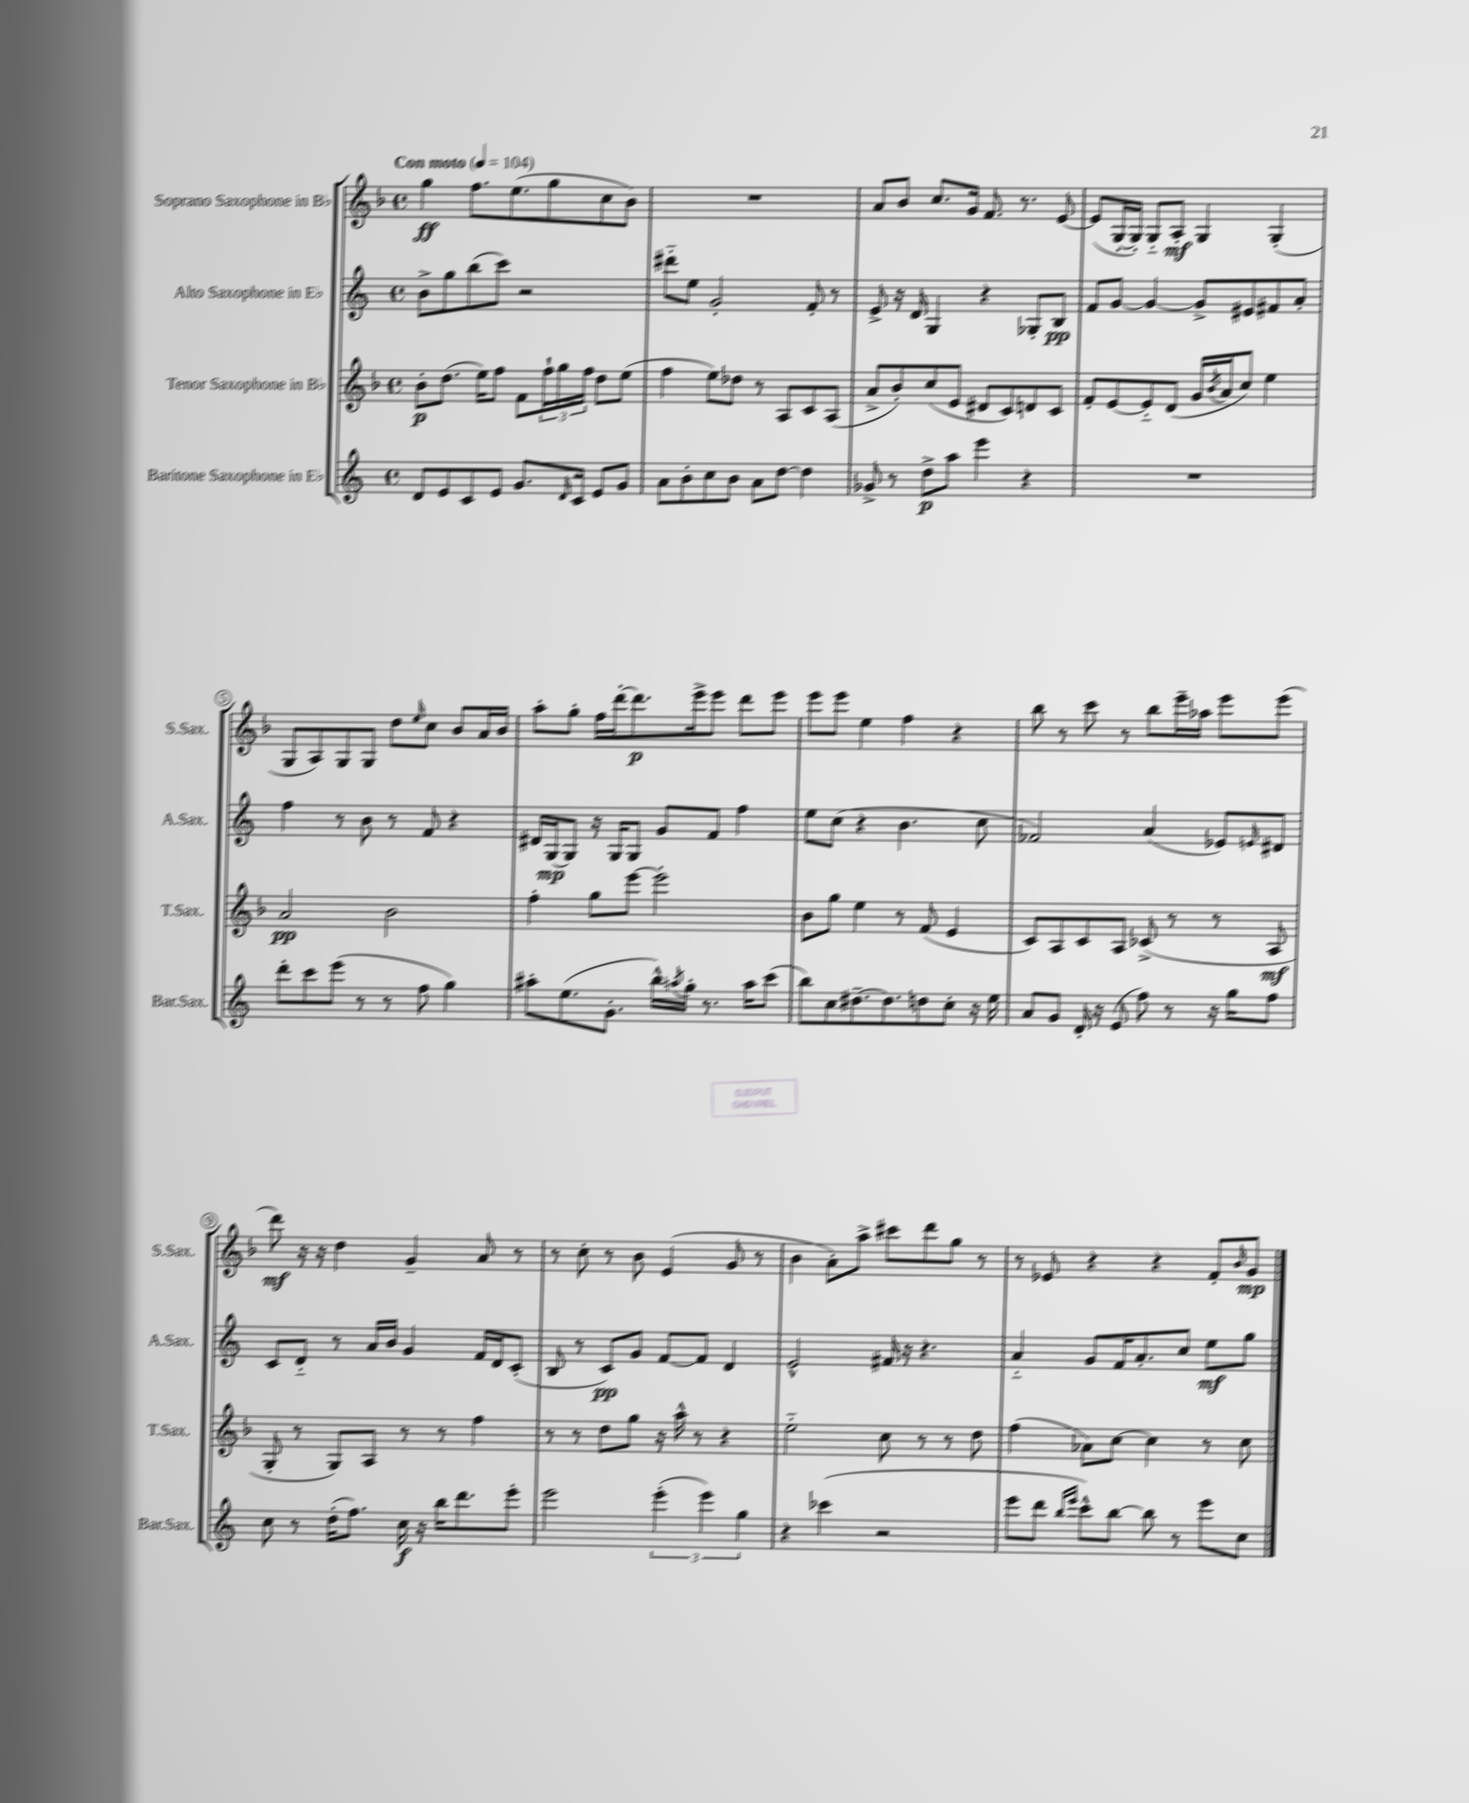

**kern	**dynam	**kern	**dynam	**kern	**dynam	**kern	**dynam
*part4	*part4	*part3	*part3	*part2	*part2	*part1	*part1
*staff4	*staff4	*staff3	*staff3	*staff2	*staff2	*staff1	*staff1
*I"Baritone Saxophone in E♭	*	*I"Tenor Saxophone in B♭	*	*I"Alto Saxophone in E♭	*	*I"Soprano Saxophone in B♭	*
*I'Bar.Sax.	*	*I'T.Sax.	*	*I'A.Sax.	*	*I'S.Sax.	*
*clefG2	*	*clefG2	*	*clefG2	*	*clefG2	*
*k[]	*	*k[b-]	*	*k[]	*	*k[b-]	*
*M4/4	*	*M4/4	*	*M4/4	*	*M4/4	*
*met(c)	*	*met(c)	*	*met(c)	*	*met(c)	*
*MM104	*	*MM104	*	*MM104	*	*MM104	*
=1	=1	=1	=1	=1	=1	=1	=1
!	!	!	!	!	!	!LO:TX:a:B:t=Con moto	!
8d/L	.	8b-'\L	p	8b^\L	.	4gg\	ff
8e/	.	(8.dd\J	.	8gg\	.	.	.
8c/	.	.	.	(8bb\	.	8.ff\L	.
.	.	16ee\KL)	.	.	.	.	.
8e/J	.	8ff\J	.	8ccc\J)	.	.	.
.	.	.	.	.	.	(8.ee\	.
8.g/L	.	8f\L	.	2r	.	.	.
.	.	24ff`\L	.	.	.	8gg\	.
.	.	24gg\	.	.	.	.	.
16qqd/	.	.	.	.	.	.	.
16c/Jk	.	.	.	.	.	.	.
.	.	24ff\JJ	.	.	.	.	.
8e/L	.	8dd\L	.	.	.	8cc\	.
8g/J	.	(8ee\J	.	.	.	8b-\J)	.
=2	=2	=2	=2	=2	=2	=2	=2
8a\L	.	4ff\	.	8ddd#X\L	.	1r	.
8b'\	.	.	.	8ee\J	.	.	.
8cc\	.	8ee\L)	.	2g'/	.	.	.
8b\J	.	8dd-X\J	.	.	.	.	.
8a\L	.	8r	.	.	.	.	.
[8dd\J	.	8A/L	.	.	.	.	.
4dd\]	.	8c/	.	8f'/	.	.	.
.	.	(8A/J	.	8r	.	.	.
=3	=3	=3	=3	=3	=3	=3	=3
8g-X^/	.	8a^/L	.	8e^/	.	8a/L	.
8r	.	8b-'/)	.	16r	.	8b-/J	.
.	.	.	.	16d/	.	.	.
8dd^\L	p	(8cc/	.	4G/	.	8.cc/L	.
8aa\J	.	8e/J	.	.	.	.	.
.	.	.	.	.	.	16g/Jk	.
4eee\	.	8d#X/L	.	4r	.	8.f/	.
.	.	8c/)	.	.	.	.	.
.	.	.	.	.	.	8.r	.
4r	.	8dn/	.	8G-X'/L	.	.	.
.	.	8c/J	.	8B/J	pp	[8e/	.
=4	=4	=4	=4	=4	=4	=4	=4
1r	.	8f'/L	.	8f/L	.	(8e/L]	.
.	.	[8e/	.	[8g/J	.	[16G'/L	.
.	.	.	.	.	.	16G'/JJ])	.
.	.	8e/]	.	4g/_	.	8G/L	.
.	.	(8d/J	.	.	.	8A'/J	mf
.	.	16g/LL	.	8g^/L]	.	4G/	.
.	.	8qb-/	.	.	.	.	.
.	.	16a/J	.	.	.	.	.
.	.	8cc/J)	.	8e#X/	.	.	.
.	.	4ee\	.	8f#X/	.	(4G'/	.
.	.	.	.	8a'/J	.	.	.
!!LO:LB:g=z
=5	=5	=5	=5	=5	=5	=5	=5
8ddd'\L	.	2a/	pp	4ff\	.	8G/L	.
8ccc\	.	.	.	.	.	8A/)	.
(8eee\J	.	.	.	8r	.	8G/	.
8r	.	.	.	8b\	.	8G/J	.
8r	.	2b-\	.	8r	.	8dd\L	.
.	.	.	.	.	.	16qqee/	.
8ff\	.	.	.	8f/	.	8cc\J	.
4gg\)	.	.	.	4r	.	8b-/L	.
.	.	.	.	.	.	16a/L	.
.	.	.	.	.	.	16b-/JJ	.
=6	=6	=6	=6	=6	=6	=6	=6
8aa#X'\L	.	4ff'\	.	16d#X/LL	.	8aa'\L	.
.	.	.	.	[16G/J	mp	.	.
(8.ee\	.	.	.	8G/J]	.	8gg'\J	.
.	.	8gg\L	.	16r	.	16ff\LL	.
8.g'\J	.	.	.	16G/KL	.	[16ddd'\J	.
.	.	[8eee\J	.	8G/J	.	8.ddd\]	p
16bb^^\LL)	.	2eee'\]	.	8g/L	.	.	.
8qaan/	.	.	.	.	.	.	.
16gg'\JJ	.	.	.	.	.	16eee^\k	.
8.r	.	.	.	8f/J	.	8eee\J	.
.	.	.	.	4ff\	.	8ddd\L	.
16aa\KL	.	.	.	.	.	.	.
(8ccc\J	.	.	.	.	.	8eee\J	.
=7	=7	=7	=7	=7	=7	=7	=7
8bb\L)	.	8b-\L	.	8ee\L	.	8eee\L	.
8cc\	.	8gg\J	.	(8cc\J	.	8eee\J	.
[8.dd#X~\	.	4ee\	.	4r	.	4ee\	.
8.dd#\]	.	.	.	.	.	.	.
.	.	8r	.	4.b\	.	4ff\	.
8ddn\	.	(8f/	.	.	.	.	.
8cc'\J	.	4e/	.	.	.	4r	.
16r	.	.	.	8cc\	.	.	.
16ee\	.	.	.	.	.	.	.
=8	=8	=8	=8	=8	=8	=8	=8
8a/L	.	8c/L)	.	2f-X/)	.	8bb-\	.
8g/J	.	8A/	.	.	.	8r	.
16d'/	.	8c/	.	.	.	8ccc\	.
16r	.	.	.	.	.	.	.
(8e/	.	8A/J	.	.	.	8r	.
8ff\)	.	(8c-X^/	.	(4a/	.	8bb-\L	.
8r	.	8r	.	.	.	16eee~\L	.
.	.	.	.	.	.	16aa-X\JJ	.
16r	.	8r	.	8e-X/L)	.	8eee\L	.
16gg\KL	.	.	.	.	.	.	.
.	.	.	.	16qqen/	.	.	.
8ff\J	.	8A/	mf	8d#X/J	.	(8eee\J	.
!!LO:LB:g=z
=9	=9	=9	=9	=9	=9	=9	=9
8cc\	.	8G'/	.	8c/L	.	8ddd\)	mf
8r	.	8r	.	8d/J	.	16r	.
.	.	.	.	.	.	16r	.
(16dd'\KL	.	8G/L)	.	8r	.	4dd\	.
8.ff\J)	.	.	.	.	.	.	.
.	.	8A/J	.	16a/LL	.	.	.
.	.	.	.	16b/JJ	.	.	.
16cc\	f	8r	.	4g/	.	4g~/	.
16r	.	.	.	.	.	.	.
16bb\KL	.	8r	.	.	.	.	.
8.ddd\	.	.	.	.	.	.	.
.	.	4ff\	.	16f/LL	.	8a/	.
.	.	.	.	16d/J	.	.	.
8eee'\J	.	.	.	(8c'/J	.	8r	.
=10	=10	=10	=10	=10	=10	=10	=10
2eee\	.	8r	.	8B/	.	8r	.
.	.	8r	.	8r	.	8cc'\	.
.	.	8dd\L	.	8c/L)	pp	8r	.
.	.	8gg\J	.	8g/J	.	8b-\	.
(6eee'\	.	16r	.	[8f/L	.	(4e/	.
.	.	16aa^^\	.	.	.	.	.
.	.	8r	.	8f/J]	.	.	.
6eee\)	.	.	.	.	.	.	.
.	.	4r	.	4d/	.	8g/	.
6gg\	.	.	.	.	.	.	.
.	.	.	.	.	.	8r	.
=11	=11	=11	=11	=11	=11	=11	=11
4r	.	2ee\	.	2e^^/	.	4b-\	.
(4ccc-X\	.	.	.	.	.	8a'\L)	.
.	.	.	.	.	.	8aa^\J	.
2r	.	8cc\	.	16f#X/	.	8ccc#X\L	.
.	.	.	.	16r	.	.	.
.	.	8r	.	4.r	.	8ddd\	.
.	.	8r	.	.	.	8gg\J	.
.	.	8dd\	.	.	.	8r	.
=12	=12	=12	=12	=12	=12	=12	=12
8eee\L	.	(4ff\	.	4a/	.	8r	.
8ddd\J	.	.	.	.	.	8e-X/	.
16qqbb/LL	.	.	.	.	.	.	.
16qqeee/JJ	.	.	.	.	.	.	.
8ccc^^\L)	.	8a-X\L)	.	8g/L	.	4r	.
[8bb\J	.	[8cc\J	.	16f/K	.	.	.
.	.	.	.	8.a'/	.	.	.
8bb\]	.	4cc\]	.	.	.	4r	.
8r	.	.	.	8cc/J	.	.	.
8eee\L	.	8r	.	8ee\L	mf	8f'/L	.
.	.	.	.	.	.	16qqb-/	.
8cc\J	.	8cc\	.	8gg\J	.	8g/J	mp
==	==	==	==	==	==	==	==
*-	*-	*-	*-	*-	*-	*-	*-
